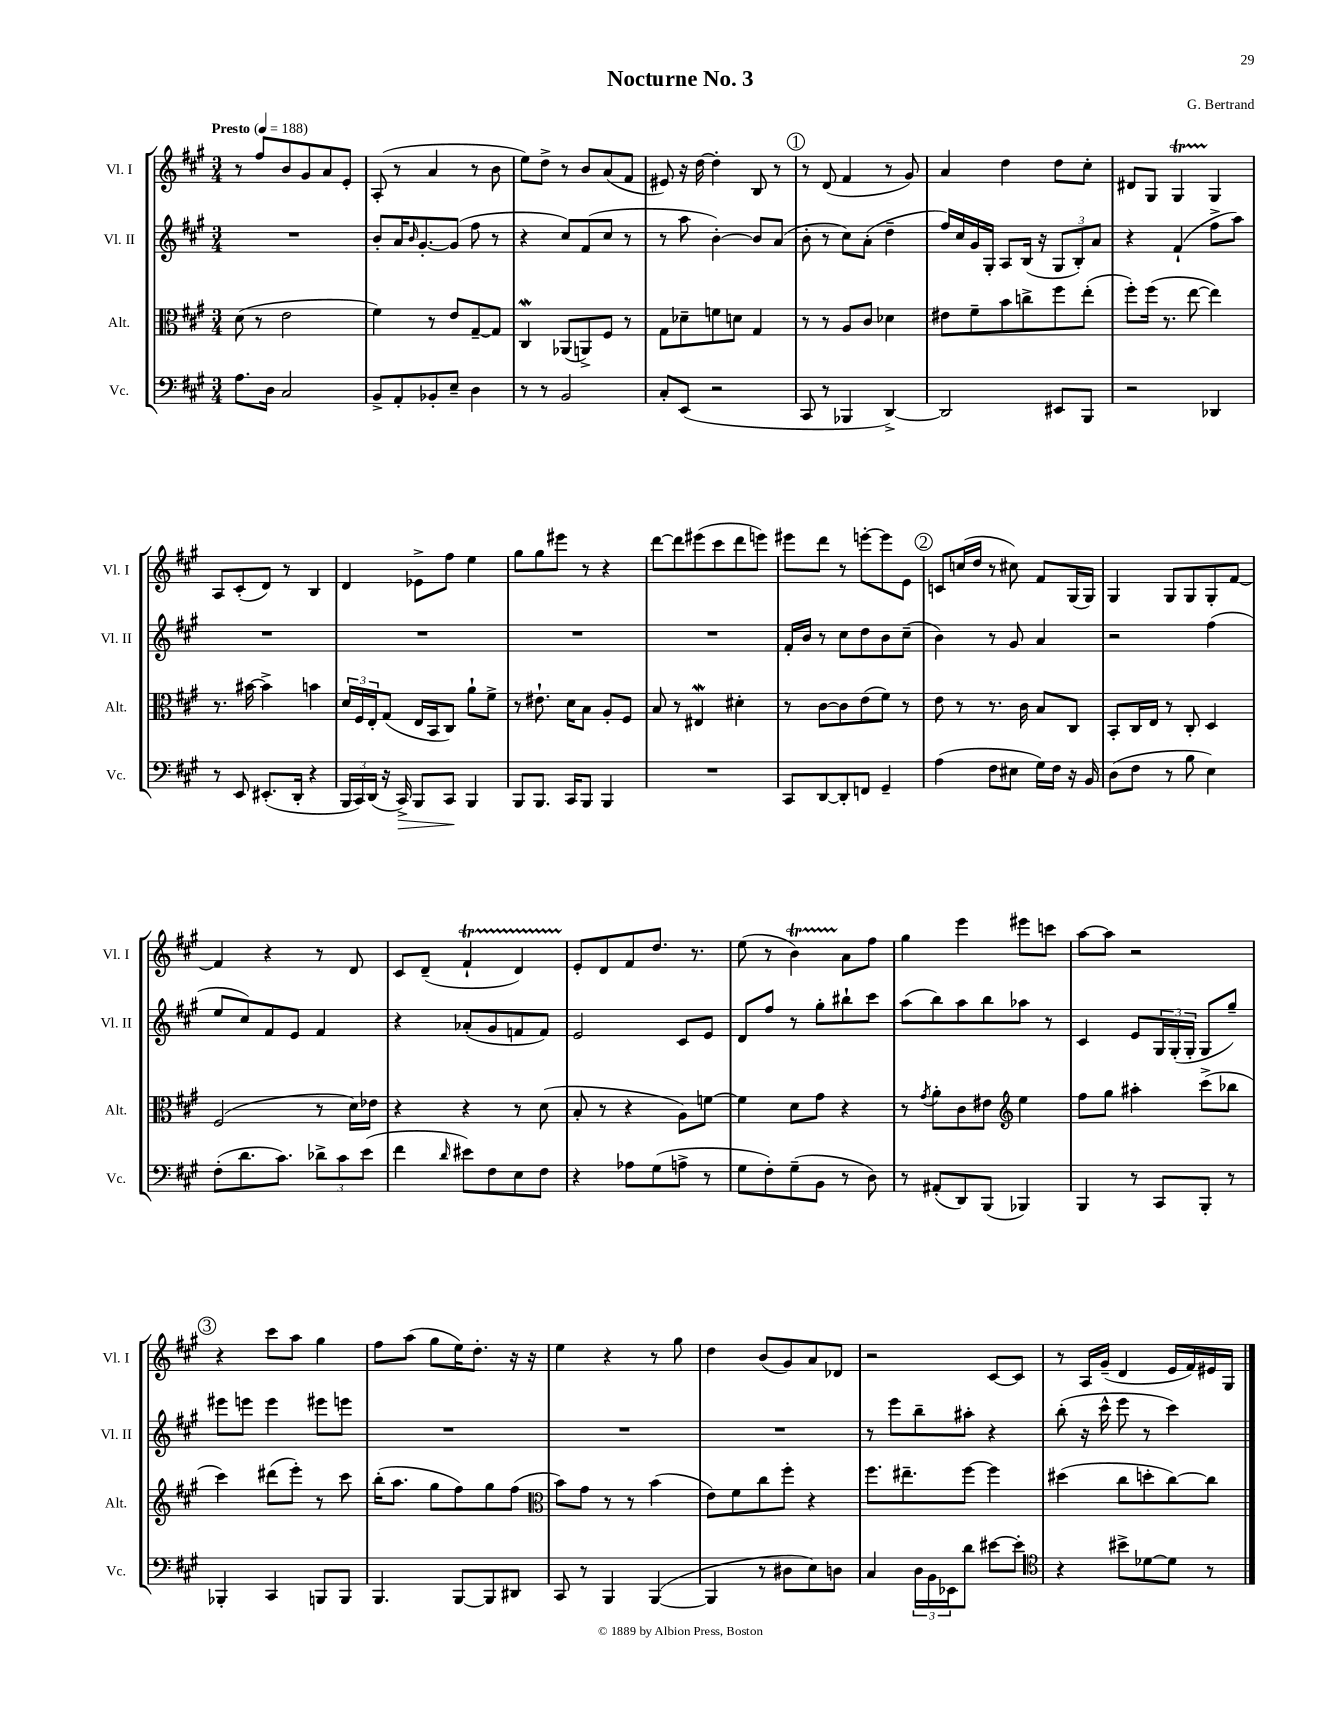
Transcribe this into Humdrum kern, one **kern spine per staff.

**kern	**kern	**kern	**kern
*staff4	*staff3	*staff2	*staff1
*clefF4	*clefC3	*clefG2	*clefG2
*k[f#c#g#]	*k[f#c#g#]	*k[f#c#g#]	*k[f#c#g#]
*M3/4	*M3/4	*M3/4	*M3/4
*MM188	*MM188	*MM188	*MM188
8.A	(8d	2.r	8r
.	8r	.	8ff#
16D	.	.	.
2C#	2e	.	8b
.	.	.	8g#
.	.	.	8a
.	.	.	8e'
=	=	=	=
8BB^	4f#)	8b'	(8A'
8AA'	.	16a	8r
.	.	16qqb	.
.	.	[8.g#'	.
8BB-'	8r	.	4a
8E~	8e	(8g#]	.
4D	[8G#~	8ff#	8r
.	8G#]	8r	8b
=	=	=	=
8r	4C#	4r	8ee)
8r	.	.	8dd^
2BB	(8AA-	8cc#)	8r
.	8AA^)	(8f#	8b
.	8F#	8cc#	(8a
.	8r	8r	8f#
=	=	=	=
8C#'	8G#	8r	8e#)
(8EE	8d-~	8aa	16r
.	.	.	[16dd
2r	8f	[4b')	4dd']
.	8d	.	.
.	4G#	8b]	8B
.	.	(8a	8r
=	=	=	=
8CC#	8r	8b'	8r
8r	8r	8r	(8d
4BBB-	8A	8cc#)	4f#
.	8c#	(8a'	.
[4DD^)	4d-	4dd~	8r
.	.	.	8g#)
=	=	=	=
2DD]	8e#	16ff#)	4a
.	.	16cc#	.
.	8f#~	16g#	.
.	.	16G#'	.
.	8b	8A	4dd
.	8cc^	(16B	.
.	.	16r	.
8EE#	8ff#	12G#	8dd
.	.	12B')	.
8BBB	(8ee'	.	8cc#'
.	.	12a	.
=	=	=	=
2r	8ff#')	4r	8d#
.	(16ff#	.	8G#
.	8.r	.	.
.	.	(4f#`	4G#
.	[8ee	.	.
4DD-	4ee])	8ff#^	4G#
.	.	8aa)	.
=	=	=	=
8r	8.r	2.r	8A
8EE	.	.	(8c#'
.	[16b#	.	.
(8.EE#'	4b#^]	.	8d)
.	.	.	8r
16DD'	.	.	.
4r	4b	.	4B
=	=	=	=
24BBB	24d	2.r	4d
24CC#)	24F#	.	.
(24DD	24E'	.	.
16r	(8G#	.	.
16CC#^)	.	.	.
8BBB	16E	.	8e-^
.	16BB	.	.
8CC#	8C#)	.	8ff#
4BBB	8a`	.	4ee
.	8f#^	.	.
=	=	=	=
8BBB	8r	2.r	8gg#
8.BBB	8.e#`	.	8gg#
.	.	.	8eee#
16CC#	16d	.	.
8BBB	8B	.	8r
4BBB	8A'	.	4r
.	8F#	.	.
=	=	=	=
2.r	8B	2.r	[8ddd
.	8r	.	8ddd]
.	4E#	.	(8eee#
.	.	.	8ccc#
.	4d#'	.	8ddd
.	.	.	8eee)
=	=	=	=
8CC#	8r	16f#'	8eee#
.	.	16b	.
[8DD	[8c#	8r	8ddd
8DD']	8c#]	8cc#	8r
8FF	(8e	8dd	[8eee'
4GG#~	8f#)	8b	8eee]
.	8r	(8cc#~	8e
=	=	=	=
(4A	8e	4b)	8c
.	8r	.	(16cc
.	.	.	16dd
8F#	8.r	8r	8r
8E#	.	8g#	8cc#)
.	16c#	.	.
16G#)	8B	4a	8f#
16F#	.	.	.
16r	8C#	.	(16G#
16BB	.	.	16G#)
=	=	=	=
(8D	8BB'	2r	4G#
8F#	16C#	.	.
.	16E	.	.
8r	8r	.	8G#
8B	8C#'	.	8G#
4E)	4D	(4ff#	8G#'
.	.	.	[8f#
=	=	=	=
(8F#'	(2F#	8ee	4f#]
8.d	.	8cc#)	.
.	.	8f#	4r
8.c#)	.	.	.
.	.	8e	.
12d-^	8r	4f#	8r
12c#	.	.	.
.	16d)	.	8d
(12e	.	.	.
.	16e-	.	.
=	=	=	=
4f#	4r	4r	8c#
.	.	.	(8d~
16qqd	.	.	.
8e#)	4r	(8a-'	4f#`
8F#	.	8g#	.
8E	8r	8f	4d)
8F#	(8d	8f)	.
=	=	=	=
4r	8B'	2e	8e'
.	8r	.	8d
8A-	4r	.	8f#
(8G#	.	.	8.dd
8A^	8A)	8c#	.
.	.	.	8.r
8r	[8f	8e	.
=	=	=	=
8G#	4f]	8d	(8ee
8F#')	.	8ff#	8r
(8G#~	8d	8r	4b)
8BB	8g#	8gg#'	.
8r	4r	8bb#`	8a
8D)	.	8ccc#	8ff#
=	=	=	=
8r	8r	(8aa	4gg#
.	8qg#	.	.
(8AA#'	8a'	8bb)	.
8DD)	8c#	8aa	4eee
(8BBB	8e#	8bb	.
*	*clefG2	*	*
4BBB-)	4ee	8aa-	8eee#
.	.	8r	8ccc
=	=	=	=
4BBB	8ff#	4c#	[8aa
.	8gg#	.	8aa]
8r	4aa#'	8e	2r
8CC#	.	24G#	.
.	.	(24G#'	.
.	.	24G#'	.
8BBB'	(8ccc#^	8G#	.
8r	8bb-	8gg#~)	.
=	=	=	=
4BBB-'	4ccc#)	8eee#	4r
.	.	8eee	.
4CC#	(8ddd#	4eee	8ccc#
.	8eee')	.	8aa
8BBB	8r	8eee#	4gg#
8BBB	8ccc#	8eee	.
=	=	=	=
4.BBB	(16bb'	2.r	8ff#
.	8.aa	.	.
.	.	.	(8aa
.	8gg#	.	8gg#
[8BBB	8ff#)	.	16ee)
.	.	.	8.dd'
8BBB]	8gg#	.	.
8DD#	(8ff#	.	16r
.	.	.	16r
=	=	=	=
*	*clefC3	*	*
8CC#	8b)	2.r	4ee
8r	8g#	.	.
4BBB	8r	.	4r
.	8r	.	.
([4BBB	(4b	.	8r
.	.	.	8gg#
=	=	=	=
4BBB]	8e)	2.r	4dd
.	8f#	.	.
8r	8cc#	.	(8b
8D#	8ff#'	.	8g#)
8E)	4r	.	8a
8D	.	.	8d-
=	=	=	=
4C#	8.ff#	8r	2r
.	.	8eee	.
.	8.ee#~	.	.
24D	.	8bb~	.
24BB	.	.	.
24EE-	.	.	.
8d	[8ff#	8aa#'	.
[8e#	4ff#]	4r	[8c#
8e#']	.	.	8c#]
=	=	=	=
*clefC4	*	*	*
4r	(4dd#	(8bb'	8r
.	.	16r	16A
.	.	16ccc#^^	(16g#~
8b#^	8cc#	8eee	4d
[8d-	8dd'	8r	.
8d-]	[8cc#)	4ccc#)	16e
.	.	.	16f#)
8r	8cc#]	.	16e#
.	.	.	16G#
==	==	==	==
*-	*-	*-	*-
